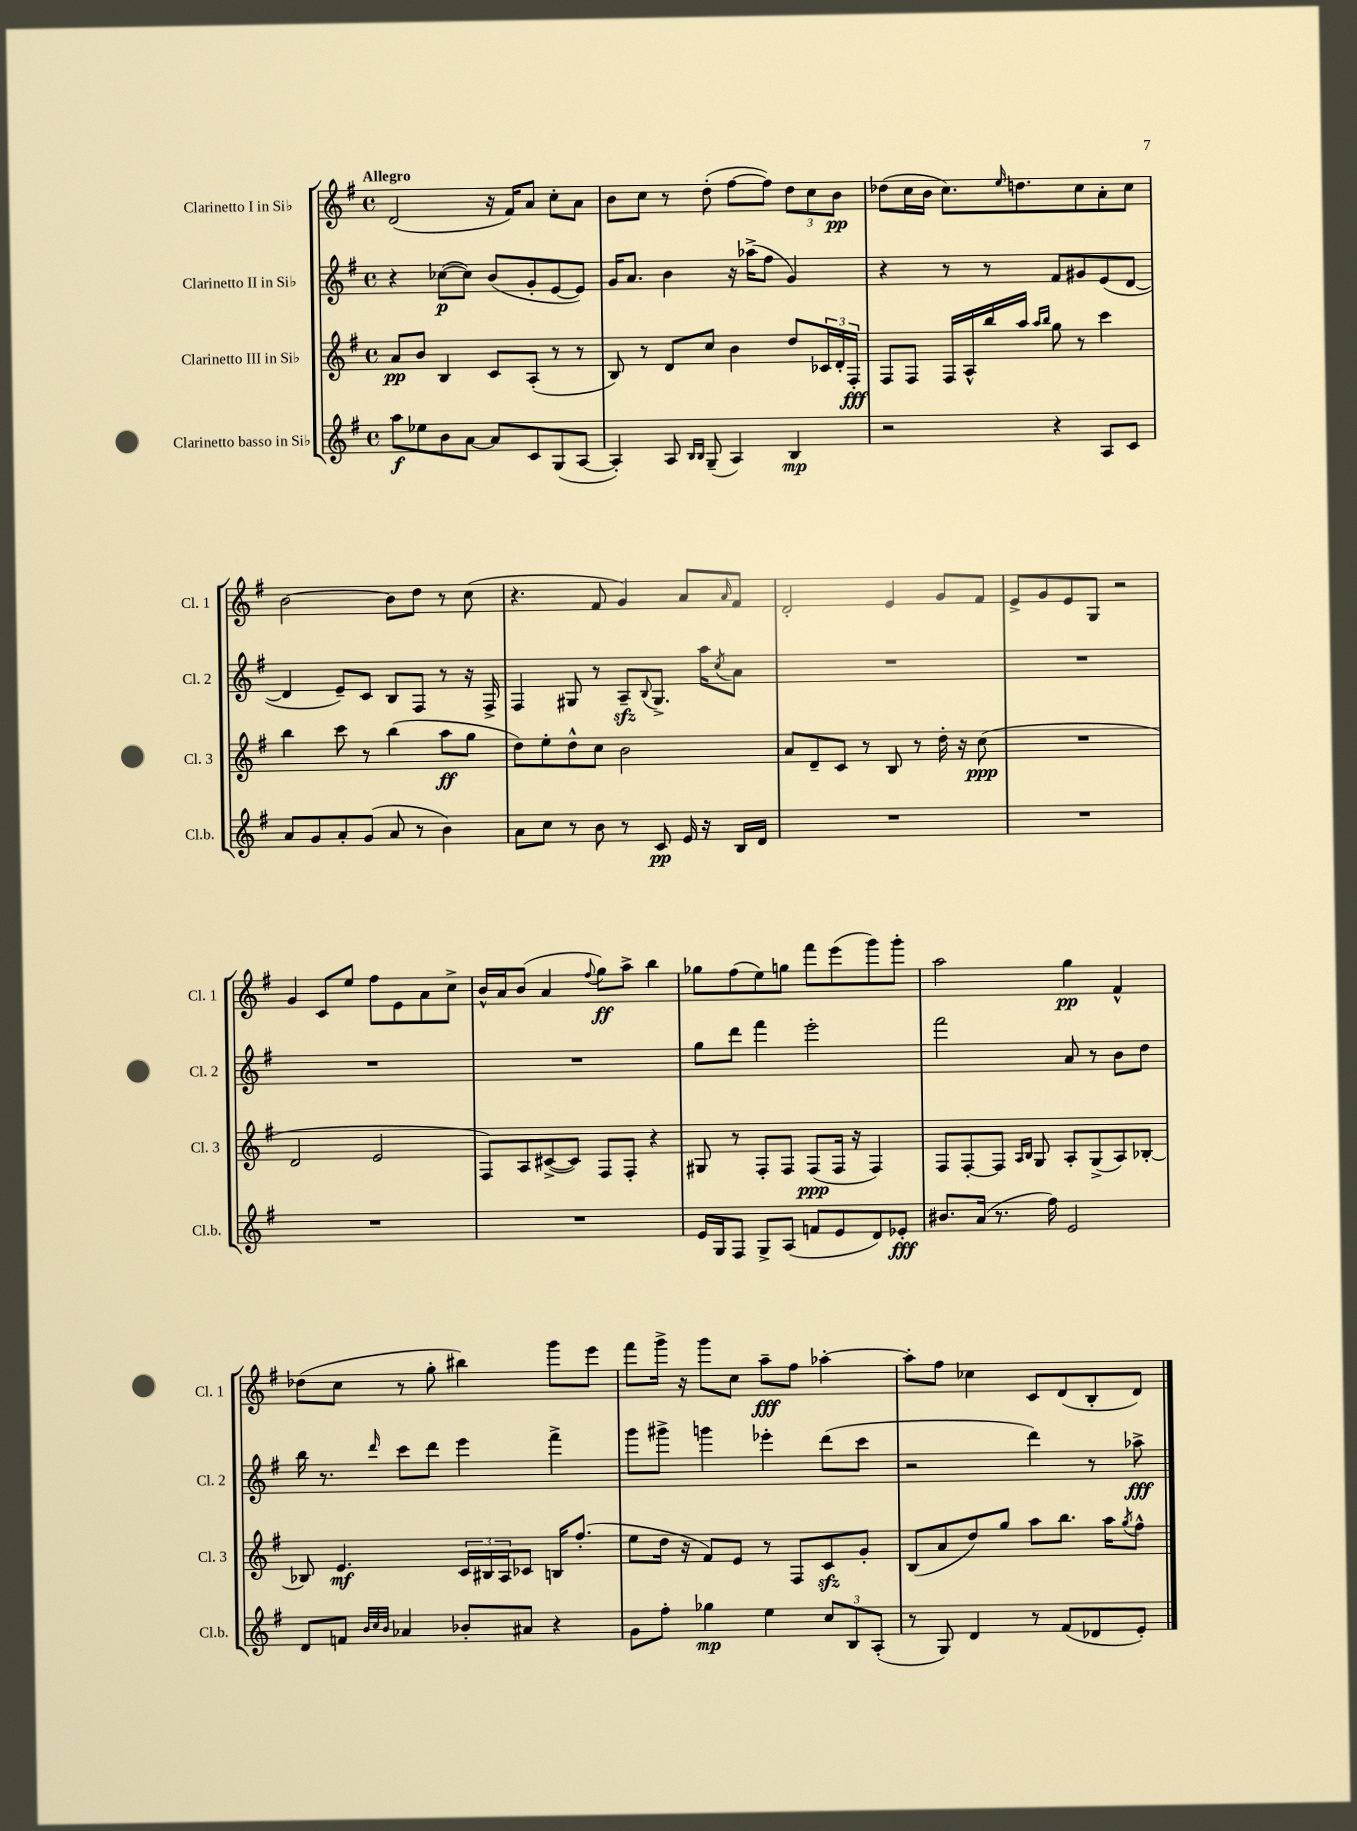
<<
\new StaffGroup <<
\new Staff = "s0" \with { instrumentName = "Clarinetto I in Sib" shortInstrumentName = "Cl. 1" } {
    \clef treble \key g \major \defaultTimeSignature \time 4/4 \tempo "Allegro"
    d'2( r16 fis'16) a'8 c''8-. a'8 |
    b'8 c''8 r8 d''8-.( fis''8~ fis''8) \tuplet 3/2 { d''8 c''8 b'8\pp } |
    des''8( c''16 b'16 c''8.) \grace { e''16 } d''8. c''8 a'8-. c''8 |
    b'2~ b'8 d''8 r8 c''8( |
    r4. fis'8 g'4) a'8 \grace { a'16 } fis'8 |
    d'2-. e'4 g'8 fis'8 |
    e'8-> g'8 e'8 g8 r2 |
    g'4 c'8 e''8 fis''8 e'8 a'8 c''8-> |
    b'16-^ a'16 b'8( a'4 \appoggiatura { fis''8 } g''8\ff) a''8-> b''4 |
    ges''8 fis''8( e''8) g''8 fis'''8 e'''8( g'''8) g'''8-. |
    a''2 g''4\pp fis'4-^ |
    des''8( c''8 r8 g''8-. bis''4) g'''8 e'''8 |
    fis'''8 g'''16-> r16 g'''8 c''8 a''8--\fff fis''8 aes''4~-. |
    aes''8-. fis''8 ces''4 c'8 d'8( b8-. d'8) \bar "|." |
}
\new Staff = "s1" \with { instrumentName = "Clarinetto II in Sib" shortInstrumentName = "Cl. 2" } {
    \clef treble \key g \major \defaultTimeSignature \time 4/4
    r4 ces''8~\p( ces''8) b'8( g'8-. e'8~ e'8) |
    g'16 a'8. b'4 r16 aes''16->( fis''8 g'4) |
    r4 r8 r8 fis'8 gis'8 e'8( d'8~ |
    d'4 e'8--) c'8 b8 fis8 r8 r16 fis16-> |
    fis4 gis8 r8 a8--\sfz \appoggiatura { b8 } gis8.-> a''16 \acciaccatura { c''8 } a'8 |
    R1 |
    R1 |
    R1 |
    R1 |
    g''8 d'''8 fis'''4 e'''2-. |
    fis'''2 a'8 r8 b'8 d''8 |
    b''16 r8. \grace { d'''16 } c'''8 d'''8 e'''4 fis'''4-> |
    g'''8 gis'''8-> g'''4 ees'''4-. d'''8( c'''8 |
    r2 d'''4) r8 aes''8->\fff \bar "|." |
}
\new Staff = "s2" \with { instrumentName = "Clarinetto III in Sib" shortInstrumentName = "Cl. 3" } {
    \clef treble \key g \major \defaultTimeSignature \time 4/4
    a'8\pp b'8 b4 c'8 a8-.( r8 r8 |
    b8) r8 d'8 c''8 b'4 d''8 \tuplet 3/2 { ces'16 d'16-. fis16-.\fff } |
    fis8 fis8 fis16 a16-^ b''16 a''16 \grace { a''16 b''16 } g''8 r8 c'''4 |
    b''4 c'''8 r8 b''4( a''8\ff g''8 |
    d''8) e''8-. d''8-^ c''8 b'2 |
    a'8 d'8-- c'8 r8 b8 r8 d''16-. r16 c''8\ppp( |
    R1 |
    d'2 e'2 |
    fis8) a8 cis'8~->( cis'8) fis8 fis8-. r4 |
    gis8 r8 fis8-. fis8 fis8\ppp( fis16 r16 fis4) |
    fis8 fis8~-. fis8 \grace { a16 b16 } g8 a8-. g8->( a8) bes8~-. |
    bes8 e'4.\mf \tuplet 3/2 { c'16 bis16 a16 } ces'8 b16 fis''8.-.( |
    e''8 d''16 r16 fis'8) e'8 r8 fis8 c'8\sfz g'8-. |
    b8( a'8 d''8) g''8 a''8 b''8. a''16 \acciaccatura { g''8 } fis''8-^ \bar "|." |
}
\new Staff = "s3" \with { instrumentName = "Clarinetto basso in Sib" shortInstrumentName = "Cl.b." } {
    \clef treble \key g \major \defaultTimeSignature \time 4/4
    a''8\f ees''8 b'8 a'8~ a'8 c'8 g8( a8~ |
    a4-.) a8 \grace { b16 b16 } g8--( a4) b4\mp |
    r2 r4 a8 c'8 |
    a'8 g'8 a'8-. g'8( a'8 r8 b'4) |
    a'8 c''8 r8 b'8 r8 c'8\pp e'16 r16 b16 d'16 |
    R1 |
    R1 |
    R1 |
    R1 |
    e'16 g16 fis8 g8-> a8( f'8 e'8 d'8) ees'8-.\fff |
    bis'8. a'16( r8. fis''16) e'2 |
    d'8 f'8 \grace { b'32 c''32 b'32 } aes'4 bes'8-. ais'8 r4 |
    g'8 fis''8-. ges''4\mp e''4 \tuplet 3/2 { c''8 b8 a8-.( } |
    r8 g8) d'4 r8 fis'8( des'8 e'8-.) \bar "|." |
}
>>
>>
\layout { \context { \Score \remove "Bar_number_engraver" } }
